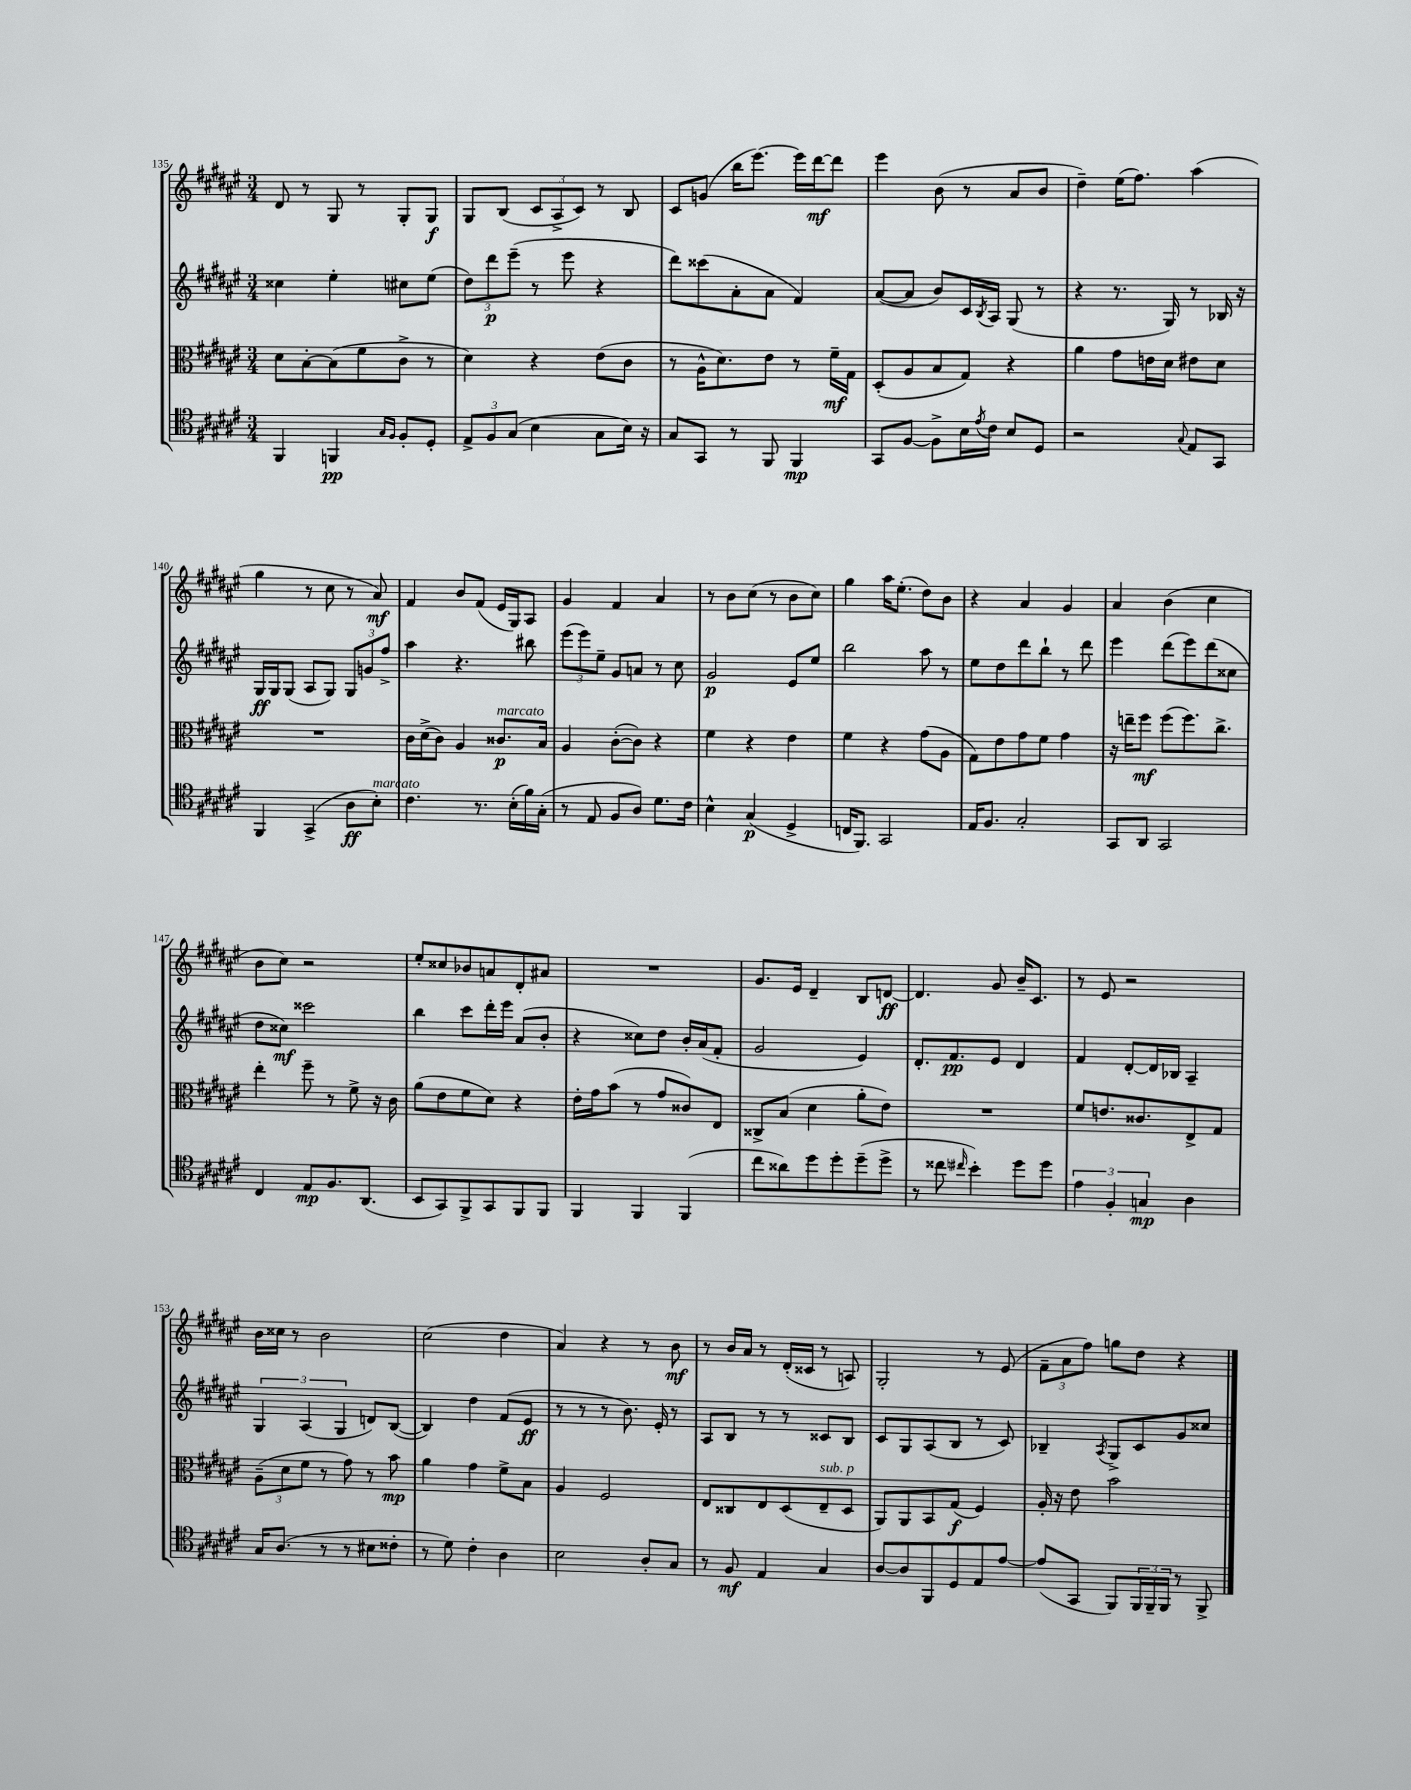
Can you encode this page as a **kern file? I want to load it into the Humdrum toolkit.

**kern	**kern	**kern	**kern
*staff4	*staff3	*staff2	*staff1
*clefC4	*clefC3	*clefG2	*clefG2
*k[f#c#g#d#a#e#]	*k[f#c#g#d#a#e#]	*k[f#c#g#d#a#e#]	*k[f#c#g#d#a#e#]
*M3/4	*M3/4	*M3/4	*M3/4
4FF#	8d#	4cc##	8d#
.	[8B'	.	8r
4FF	(8B]	4ee#'	8G#
.	8f#	.	8r
16qqG#	.	.	.
16qqF#	.	.	.
8F#'	8c#^	8cc#	8G#'
8D#'	8r	(8ee#	8G#
=	=	=	=
12E#^	4d#)	12dd#)	8G#
12F#	.	12ddd#	.
.	.	.	(8B
(12G#	.	(12eee#~	.
4B	4r	8r	12c#
.	.	.	12A#^
.	.	8eee#	.
.	.	.	12c#)
8G#	(8e#	4r	8r
16B)	8c#	.	8B
16r	.	.	.
=	=	=	=
8G#	8r	8ddd#)	8c#
8GG#	16A#^^	(8ccc##	(8g
.	8.d#)	.	.
8r	.	8a#'	16bb
.	.	.	[8.eee#)
8FF#	8e#	8a#	.
4FF#	8r	4f#)	16eee#]
.	.	.	[16ddd#
.	16f#~	.	8ddd#]
.	16G#	.	.
=	=	=	=
8GG#	(8D#'	([8a#	4eee#
[8F#	8A#	8a#]	.
8F#^]	8B	8b)	(8b
16B	8G#)	16c#	8r
8qe#	.	8qB	.
16c#	.	16A#	.
8B	4r	(8G#	8a#
8D#	.	8r	8b
=	=	=	=
2r	4a#	4r	4dd#~)
.	8g#	8.r	(16ee#
.	.	.	8.ff#)
.	16e	.	.
.	16d#	16G#)	.
8qqG#	.	.	.
8E#	8e#	8r	(4aa#
8GG#	8d#	16B-	.
.	.	16r	.
=	=	=	=
4FF#	2.r	16G#	4gg#
.	.	16G#	.
.	.	(8G#	.
(4GG#^	.	8A#	8r
.	.	8G#)	8cc#
8A#	.	12G#	8r
.	.	12g	.
8B')	.	.	8a#)
.	.	12ff#^	.
=	=	=	=
4.c#	16c#	4aa#	4f#
.	(16d#^	.	.
.	8c#)	.	.
.	4A#	4.r	8b
8.r	.	.	(8f#
.	8.c##	.	16e#
(16B'	.	.	16G#)
16f#)	.	8bb#	8A#
(16G#'	16B	.	.
=	=	=	=
8r	4A#	(12eee#	4g#
.	.	12eee#)	.
8E#	.	.	.
.	.	12ee#~	.
8F#	([8c#'	8g#	4f#
8A#)	8c#])	8a	.
8.d#	4r	8r	4a#
.	.	8cc#	.
16c#	.	.	.
=	=	=	=
4B^^	4f#	2g#	8r
.	.	.	8b
(4G#	4r	.	(8cc#
.	.	.	8r
4D#^	4e#	8e#	8b
.	.	8ee#	8cc#)
=	=	=	=
16C	4f#	2bb	4gg#
8.FF#)	.	.	.
2GG#	4r	.	16aa#
.	.	.	(8.ee#'
.	(8g#	8aa#	8dd#)
.	8A#	8r	8b
=	=	=	=
16E#	8G#)	8ee#	4r
8.F#	.	.	.
.	8e#	8dd#	.
2G#'	8g#	8ddd#	4a#
.	8f#	8bb`	.
.	4g#	8r	4g#
.	.	8ddd#	.
=	=	=	=
8GG#	16r	4eee#	4a#
.	16ee~	.	.
8AA#	8ff#	.	.
2GG#	(8ff#	(8ddd#	(4b
.	8.ff#)	8eee#)	.
.	.	(8ddd#	4cc#
.	8.cc#^	.	.
.	.	8cc##	.
=	=	=	=
4C#	4ee#'	8dd#	8b
.	.	8cc##)	8cc#)
8E#	8ff#~	2ccc##	2r
8.F#	8r	.	.
.	8f#^	.	.
(8.AA#	.	.	.
.	16r	.	.
.	16c#	.	.
=	=	=	=
8BB	(8a#	4bb	8ee#'
8GG#)	8e#	.	8cc##
8FF#^	8f#	8ccc#	8b-
8GG#	8d#)	16ddd#'	8a
.	.	16eee#	.
8FF#	4r	(8a#	8d#'
8FF#	.	8b'	8a#
=	=	=	=
4FF#	16e#'	4r	2.r
.	16g#	.	.
.	(8b	.	.
4FF#	8r	8cc##)	.
.	8g#	8dd#	.
(4FF#	8c##)	16b'	.
.	.	(16a#	.
.	8E#	8f#'	.
=	=	=	=
8cc#	8C##^	2g#	8.g#
8a##)	(8B	.	.
.	.	.	16e#
8dd#	4d#	.	4d#~
8dd#'	.	.	.
(8dd#~	8a#'	4e#)	8B
8dd#^	8e#)	.	[8d
=	=	=	=
8r	2.r	8.d#'	4.d]
8cc##	.	.	.
.	.	8.f#	.
16qqcc#	.	.	.
4b')	.	.	.
.	.	8e#	8g#
8dd#	.	4d#	16b~
.	.	.	8.c#
8dd#	.	.	.
=	=	=	=
6e#	8f#	4f#	8r
.	8.e	.	8e#
6F#'	.	.	.
.	.	[8d#'	2r
.	8.c##	.	.
6G	.	.	.
.	.	16d#]	.
.	.	16B-	.
4A#	8E#^	4A#~	.
.	8G#	.	.
=	=	=	=
16G#	(12A#~	6G#	16b
(8.A#	.	.	16cc##
.	12d#	.	.
.	.	.	8r
.	12f#	(6A#	.
8r	8r	.	2b
.	.	6G#	.
8r	8g#)	.	.
8B#	8r	8d)	.
8c##'	8b	([8B	.
=	=	=	=
8r	4a#	4B])	(2cc#
8d#)	.	.	.
4c#'	4g#	4dd#	.
4A#	8f#^	(8f#	4dd#
.	8B	8e#	.
=	=	=	=
2B	4A#	8r	4a#)
.	.	8r	.
.	2F#	8r	4r
.	.	8.b)	.
8A#'	.	.	8r
.	.	16e#'	.
8G#	.	8r	8b
=	=	=	=
8r	8E#	8A#	8r
8F#	8C##	8B	16b
.	.	.	16a#
4E#	8E#	8r	8r
.	(8D#	8r	(16d#'
.	.	.	16c##
4G#	8E#~	8c##	8r
.	8D#	8B	8A)
=	=	=	=
[8A#	8AA#)	8c#	2G#'
8A#]	8AA#	8G#	.
8FF#	8BB	(8A#	.
8D#	(8G#	8B	.
8E#	4F#)	8r	8r
[8e#	.	8c#)	(8e#
=	=	=	=
(8e#]	16A#'	4B-~	12f#~
.	16r	.	.
.	.	.	12a#
8GG#	8e#	.	.
.	.	.	12ff#)
.	.	8qA#	.
8FF#)	2b	8G#^	8gg
24FF#	.	8c#	8dd#
24FF#~	.	.	.
24FF#	.	.	.
8r	.	8g#	4r
8FF#^	.	8cc##	.
==	==	==	==
*-	*-	*-	*-
